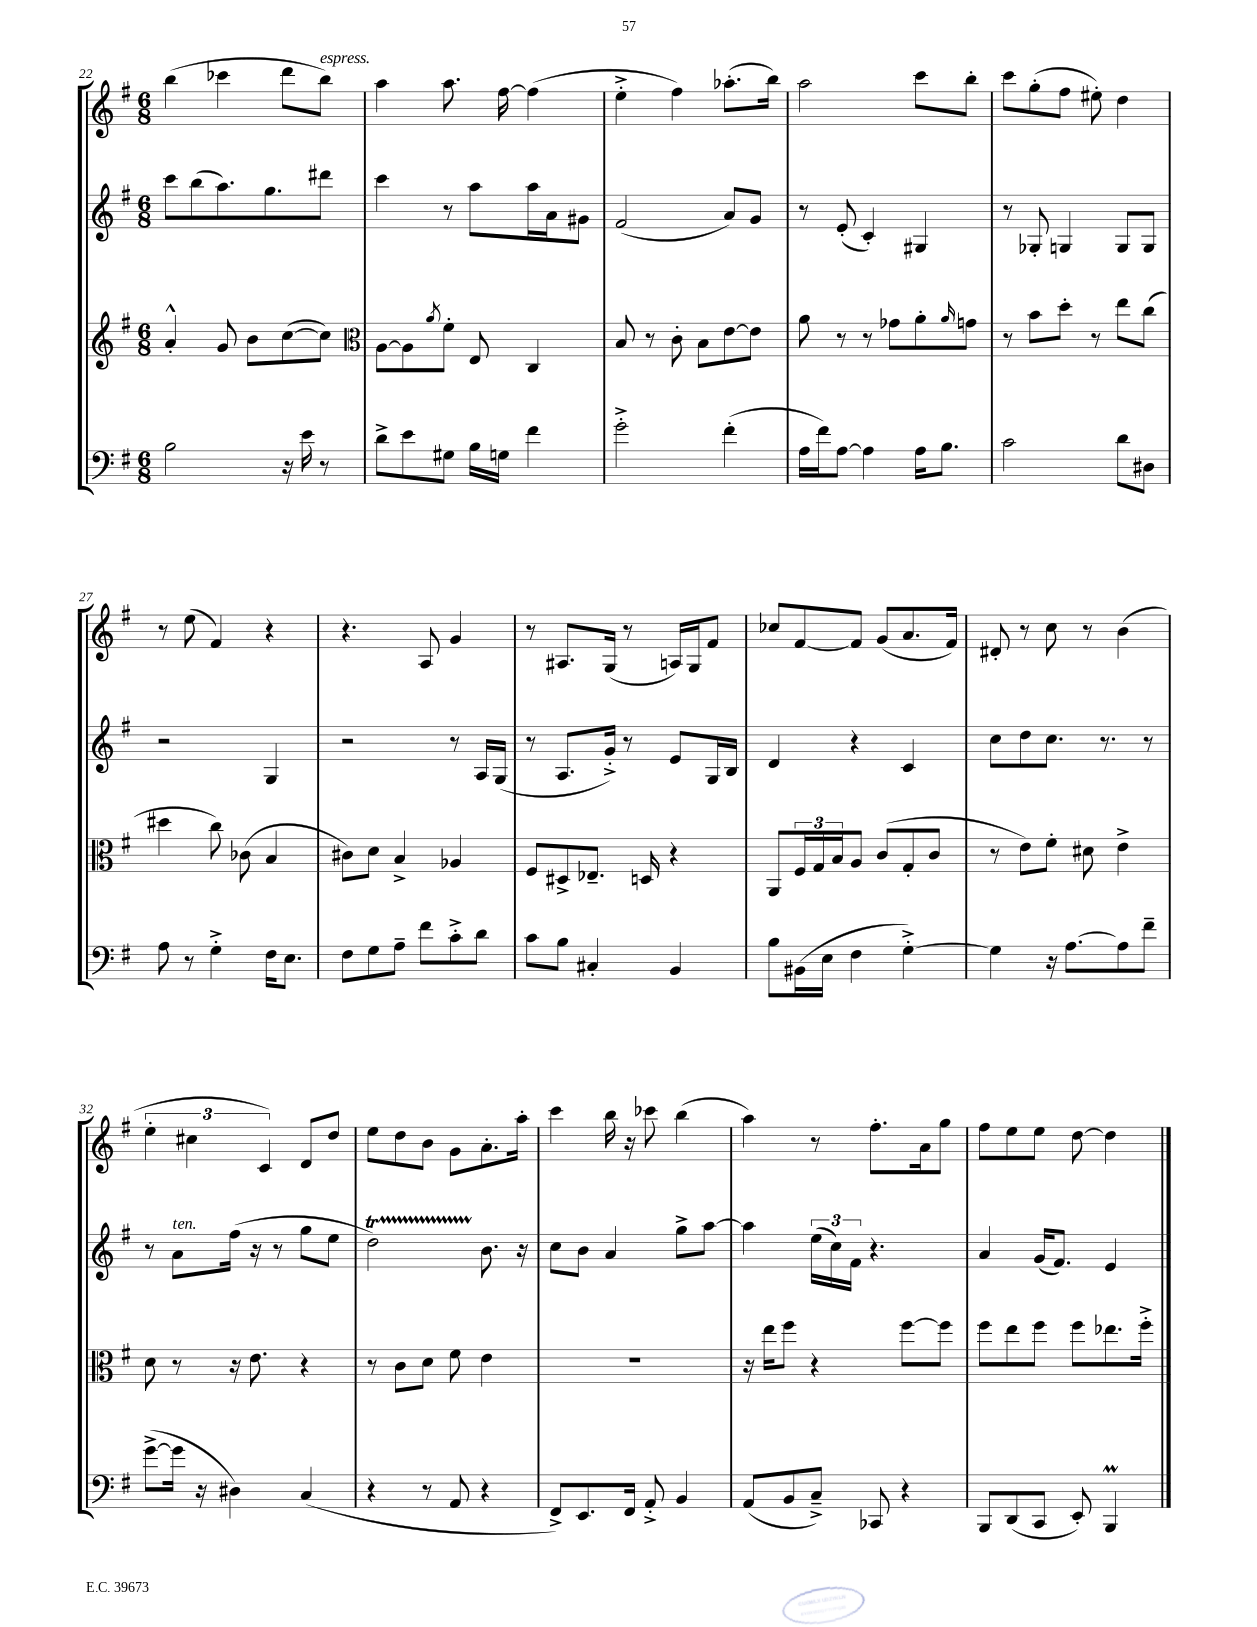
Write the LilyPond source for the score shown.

<<
\new StaffGroup <<
\new Staff = "s0" {
    \clef treble \key g \major \numericTimeSignature \time 6/8
    b''4( ces'''4 d'''8 b''8^\markup { \italic "espress." }) |
    a''4 a''8. fis''16~ fis''4( |
    e''4-.-> fis''4) aes''8.-.( b''16) |
    a''2 c'''8 b''8-. |
    c'''8 g''8-.( fis''8 eis''8-.) d''4 |
    r8 e''8( fis'4) r4 |
    r4. a8 g'4 |
    r8 ais8. g16( r8 a16) g16 fis'8 |
    ces''8 fis'8~ fis'8 g'8( a'8. fis'16) |
    dis'8-. r8 c''8 r8 b'4( |
    \tuplet 3/2 { e''4-. cis''4 c'4) } d'8 d''8 |
    e''8 d''8 b'8 g'8 a'8.-. a''16-. |
    c'''4 b''16 r16 ces'''8 b''4( |
    a''4) r8 fis''8.-. a'16 g''8 |
    fis''8 e''8 e''8 d''8~ d''4 \bar "|." |
}
\new Staff = "s1" {
    \clef treble \key g \major \numericTimeSignature \time 6/8
    c'''8 b''8( a''8.) g''8. dis'''8 |
    c'''4 r8 a''8 a''16 a'16 gis'8 |
    fis'2( a'8) g'8 |
    r8 e'8-.( c'4-.) gis4 |
    r8 ges8-. g4 g8 g8 |
    r2 g4 |
    r2 r8 a16 g16( |
    r8 a8. g'16-.->) r8 e'8 g16 b16 |
    d'4 r4 c'4 |
    c''8 d''8 c''8. r8. r8 |
    r8 a'8^\markup { \italic "ten." } fis''16( r16 r8 g''8 e''8 |
    d''2\startTrillSpan) b'8.\stopTrillSpan r16 |
    c''8 b'8 a'4 g''8-> a''8~ |
    a''4 \tuplet 3/2 { e''16( c''16) fis'16 } r4. |
    a'4 g'16( fis'8.) e'4 \bar "|." |
}
\new Staff = "s2" {
    \clef treble \key g \major \numericTimeSignature \time 6/8
    a'4-.-^ g'8 b'8 c''8~( c''8) |
    \clef alto a8~ a8 \acciaccatura { a'8 } fis'8-. e8 c4 |
    b8 r8 c'8-. b8 e'8~ e'8 |
    a'8 r8 r8 ges'8 a'8-. \grace { a'16 } g'8 |
    r8 b'8 d''8-. r8 e''8 c''8( |
    dis''4 c''8) ces'8( b4 |
    cis'8) d'8 b4-> aes4 |
    fis8 dis8-> ees8.-- d16 r4 |
    a,8 \tuplet 3/2 { fis16 g16 b16 } a8 c'8( g8-. c'8 |
    r8 e'8) fis'8-. dis'8 e'4-> |
    d'8 r8 r16 e'8. r4 |
    r8 c'8 d'8 fis'8 e'4 |
    R2. |
    r16 e''16 fis''8 r4 fis''8~ fis''8 |
    fis''8 e''8 fis''8 fis''8 ees''8. fis''16-.-> \bar "|." |
}
\new Staff = "s3" {
    \clef bass \key g \major \numericTimeSignature \time 6/8
    b2 r16 e'16 r8 |
    d'8-> e'8 gis8 b16 g16 fis'4 |
    g'2-.-> fis'4-.( |
    a16 fis'16) a8~ a4 a16 b8. |
    c'2 d'8 dis8 |
    a8 r8 g4-.-> fis16 e8. |
    fis8 g8 a8-- fis'8 c'8-.-> d'8 |
    c'8 b8 cis4-. b,4 |
    b8 bis,16( e16 fis4 g4~-.->) |
    g4 r16 a8.~ a8 fis'8-- |
    g'8~->( g'16 r16 dis4) c4( |
    r4 r8 a,8 r4 |
    fis,8->) e,8. fis,16 a,8-.-> b,4 |
    a,8( b,8 c8--->) ces,8 r4 |
    b,,8 d,8( c,8 e,8-.) b,,4\prall \bar "|." |
}
>>
>>
\layout { \context { \Score currentBarNumber = #22 } }
